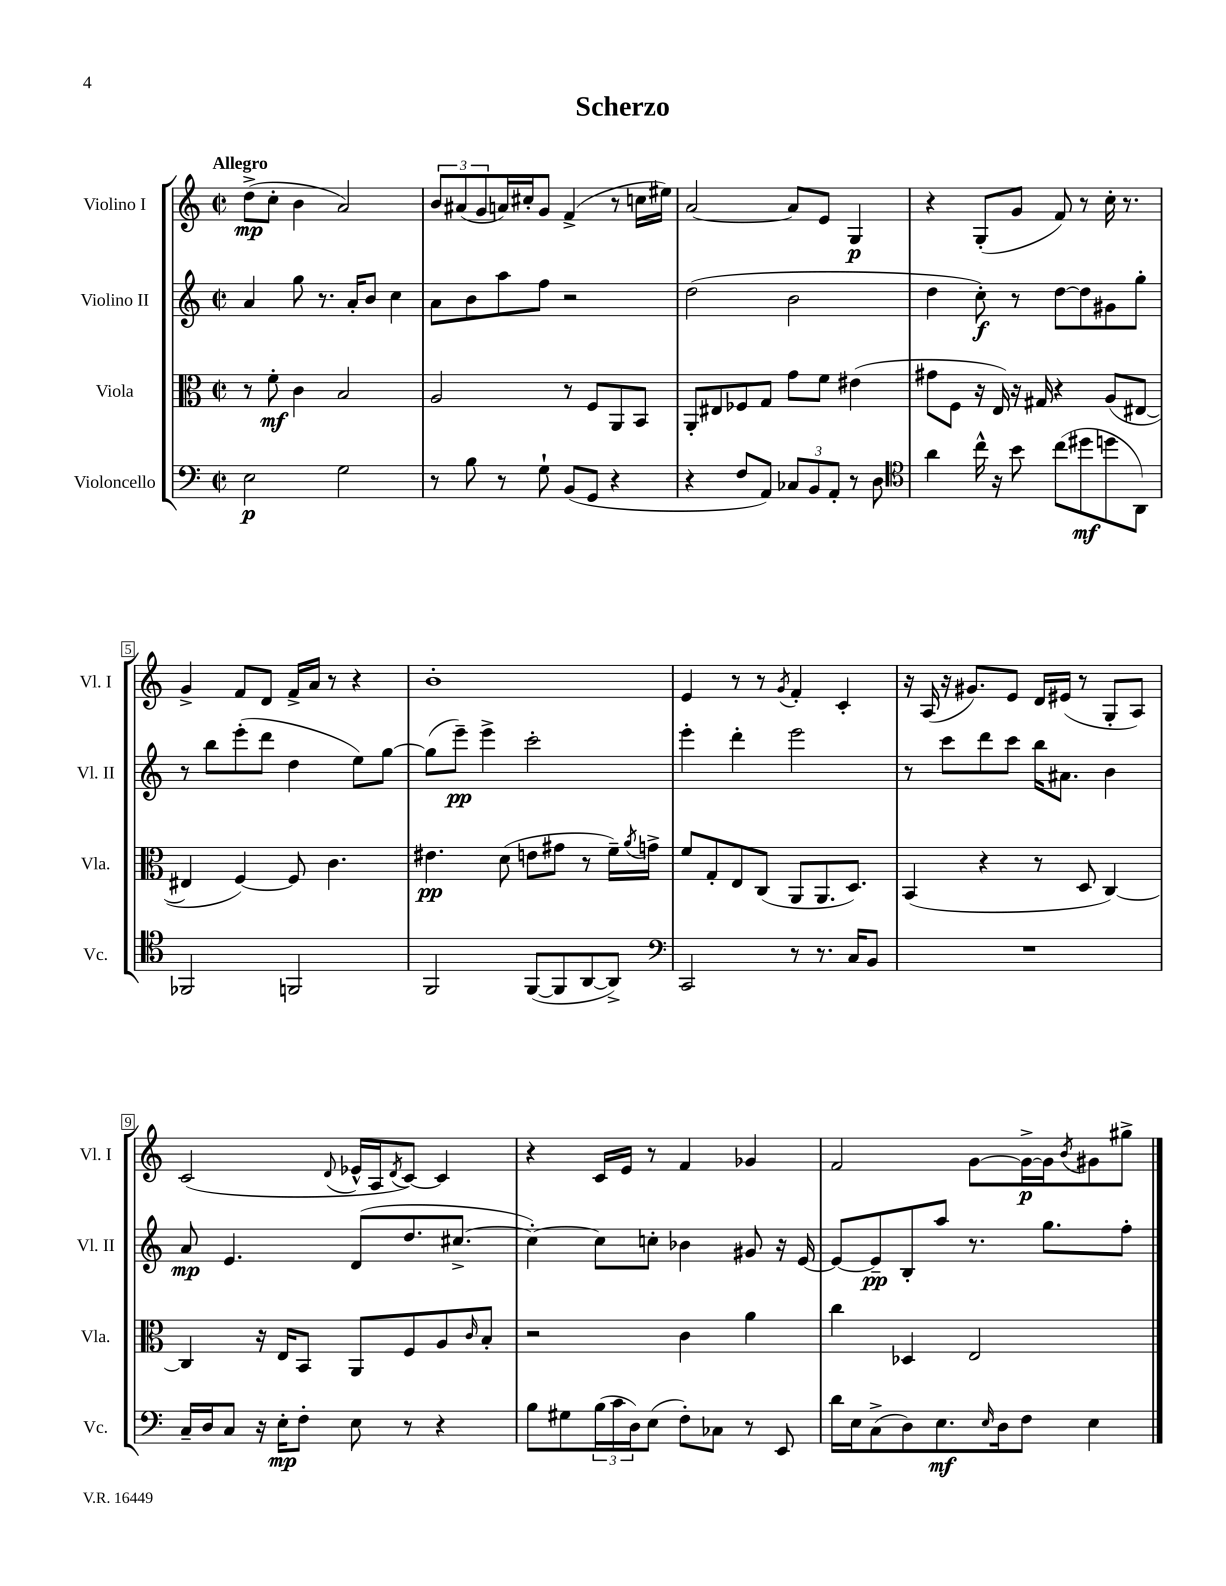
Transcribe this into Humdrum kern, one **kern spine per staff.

**kern	**kern	**kern	**kern
*staff4	*staff3	*staff2	*staff1
*clefF4	*clefC3	*clefG2	*clefG2
*k[]	*k[]	*k[]	*k[]
*M2/2	*M2/2	*M2/2	*M2/2
*met(c|)	*met(c|)	*met(c|)	*met(c|)
2E\	8r	4a/	(8dd^\L
.	8f'\	.	8cc'\J
.	4c\	8gg\	4b\
.	.	8.r	.
2G\	2B/	.	2a/)
.	.	16a'/LK	.
.	.	8b/J	.
.	.	4cc\	.
=	=	=	=
8r	2A/	8a\L	12b/L
.	.	.	(12a#/
8B\	.	8b\	.
.	.	.	12g/
8r	.	8aa\	16a/L)
.	.	.	16cc#'/J
8G`\	.	8ff\J	8g/J
(8BB/L	8r	2r	(4f^/
8GG/J	8F/L	.	.
4r	8AA/	.	8r
.	8BB/J	.	16cc\LL
.	.	.	16ee#\JJ)
=	=	=	=
4r	8AA'/L	(2dd\	[2a/
.	8E#/	.	.
8F/L	8F-/	.	.
8AA/J)	8G/J	.	.
12C-/L	8g\L	2b\	8a/]L
12BB/	.	.	.
.	8f\J	.	8e/J
12AA'/J	.	.	.
8r	(4e#\	.	4G/
8D\	.	.	.
=	=	=	=
*clefC4	*	*	*
4a\	8g#\L	4dd\	4r
.	8F\J	.	.
16cc^^\	16r	8cc'\)	(8G'/L
16r	16E/)	.	.
8b\	16r	8r	8g/J
.	16G#/	.	.
(8cc\L	4r	[8dd\L	8f/)
8dd#\	.	8dd\]	8r
8dd\	(8A/L	8g#\	16cc'\
.	.	.	8.r
8AA\J)	[8E#/J	8gg'\J	.
=	=	=	=
2FF-/	4E#/]	8r	4g^/
.	.	8bb\L	.
.	[4F/)	(8eee'\	8f/L
.	.	8ddd\J	8d/J
2FF/	8F/]	4dd\	16f^/LL
.	.	.	16a/JJ
.	4.c\	.	8r
.	.	8ee\L)	4r
.	.	[8gg\J	.
=	=	=	=
2FF/	4.e#\	(8gg\]L	1b'
.	.	8eee~\J)	.
.	.	4eee^\	.
.	(8d\	.	.
([8FF/L	8e\L	2ccc'\	.
8FF/]	8g#\J	.	.
[8AA/	8r	.	.
8AA^/]J)	16f~\LL)	.	.
.	8qa/	.	.
.	16g^\JJ	.	.
=	=	=	=
*clefF4	*	*	*
2CC/	8f/L	4eee'\	4e/
.	8G'/	.	.
.	8E/	4ddd'\	8r
.	(8C/J	.	8r
.	.	.	8qg/
8r	8AA/L	2eee\	4f'/
8.r	8.AA/	.	.
.	.	.	4c'/
16C/LK	8.D/J)	.	.
8BB/J	.	.	.
=	=	=	=
1r	(4BB/	8r	16r
.	.	.	(16A/
.	.	8ccc\L	16r
.	.	.	8.g#/L)
.	4r	8ddd\	.
.	.	8ccc\J	8e/J
.	8r	16bb\LK	16d/LL
.	.	8.a#\J	(16e#/JJ
.	8D/	.	8r
.	[4C/)	4b\	8G'/L
.	.	.	8A/J)
=	=	=	=
16C~/LL	4C/]	8a/	(2c/
16D/J	.	.	.
8C/J	.	4.e/	.
16r	16r	.	.
16E'\LK	16E/LK	.	.
8F'\J	8BB/J	.	.
.	.	.	8qqd/
8E\	8AA/L	(8d/L	16e-^^/LL
.	.	.	16A/J
.	.	.	8qd/
8r	8F/	8.dd/	[8c/J)
4r	8A/	.	4c/]
.	.	[8.cc#^/J	.
.	16qqc/	.	.
.	8B'/J	.	.
=	=	=	=
8B\L	2r	4cc#'\_)	4r
8G#\	.	.	.
(24B\L	.	8cc#\]L	16c/LL
24c\	.	.	.
.	.	.	16e/JJ
24D\J)	.	.	.
(8E\J	.	8cc'\J	8r
8F'\L)	4c\	4b-\	4f/
8C-\J	.	.	.
8r	4a\	8g#/	4g-/
8EE/	.	16r	.
.	.	[16e/	.
=	=	=	=
16d\LL	4cc\	8e/_L	2f/
16E\J	.	.	.
(8C^\	.	8e~/]	.
8D\)	4D-/	8B'/	.
8.E\	.	8aa/J	.
.	2E/	8.r	[8g\L
16qqE/	.	.	.
16D\k	.	.	.
8F\J	.	.	16g^\_L
.	.	8.gg\L	16g\]J
.	.	.	8qb/
4E\	.	.	8g#\
.	.	8ff'\J	8gg#^\J
==	==	==	==
*-	*-	*-	*-
